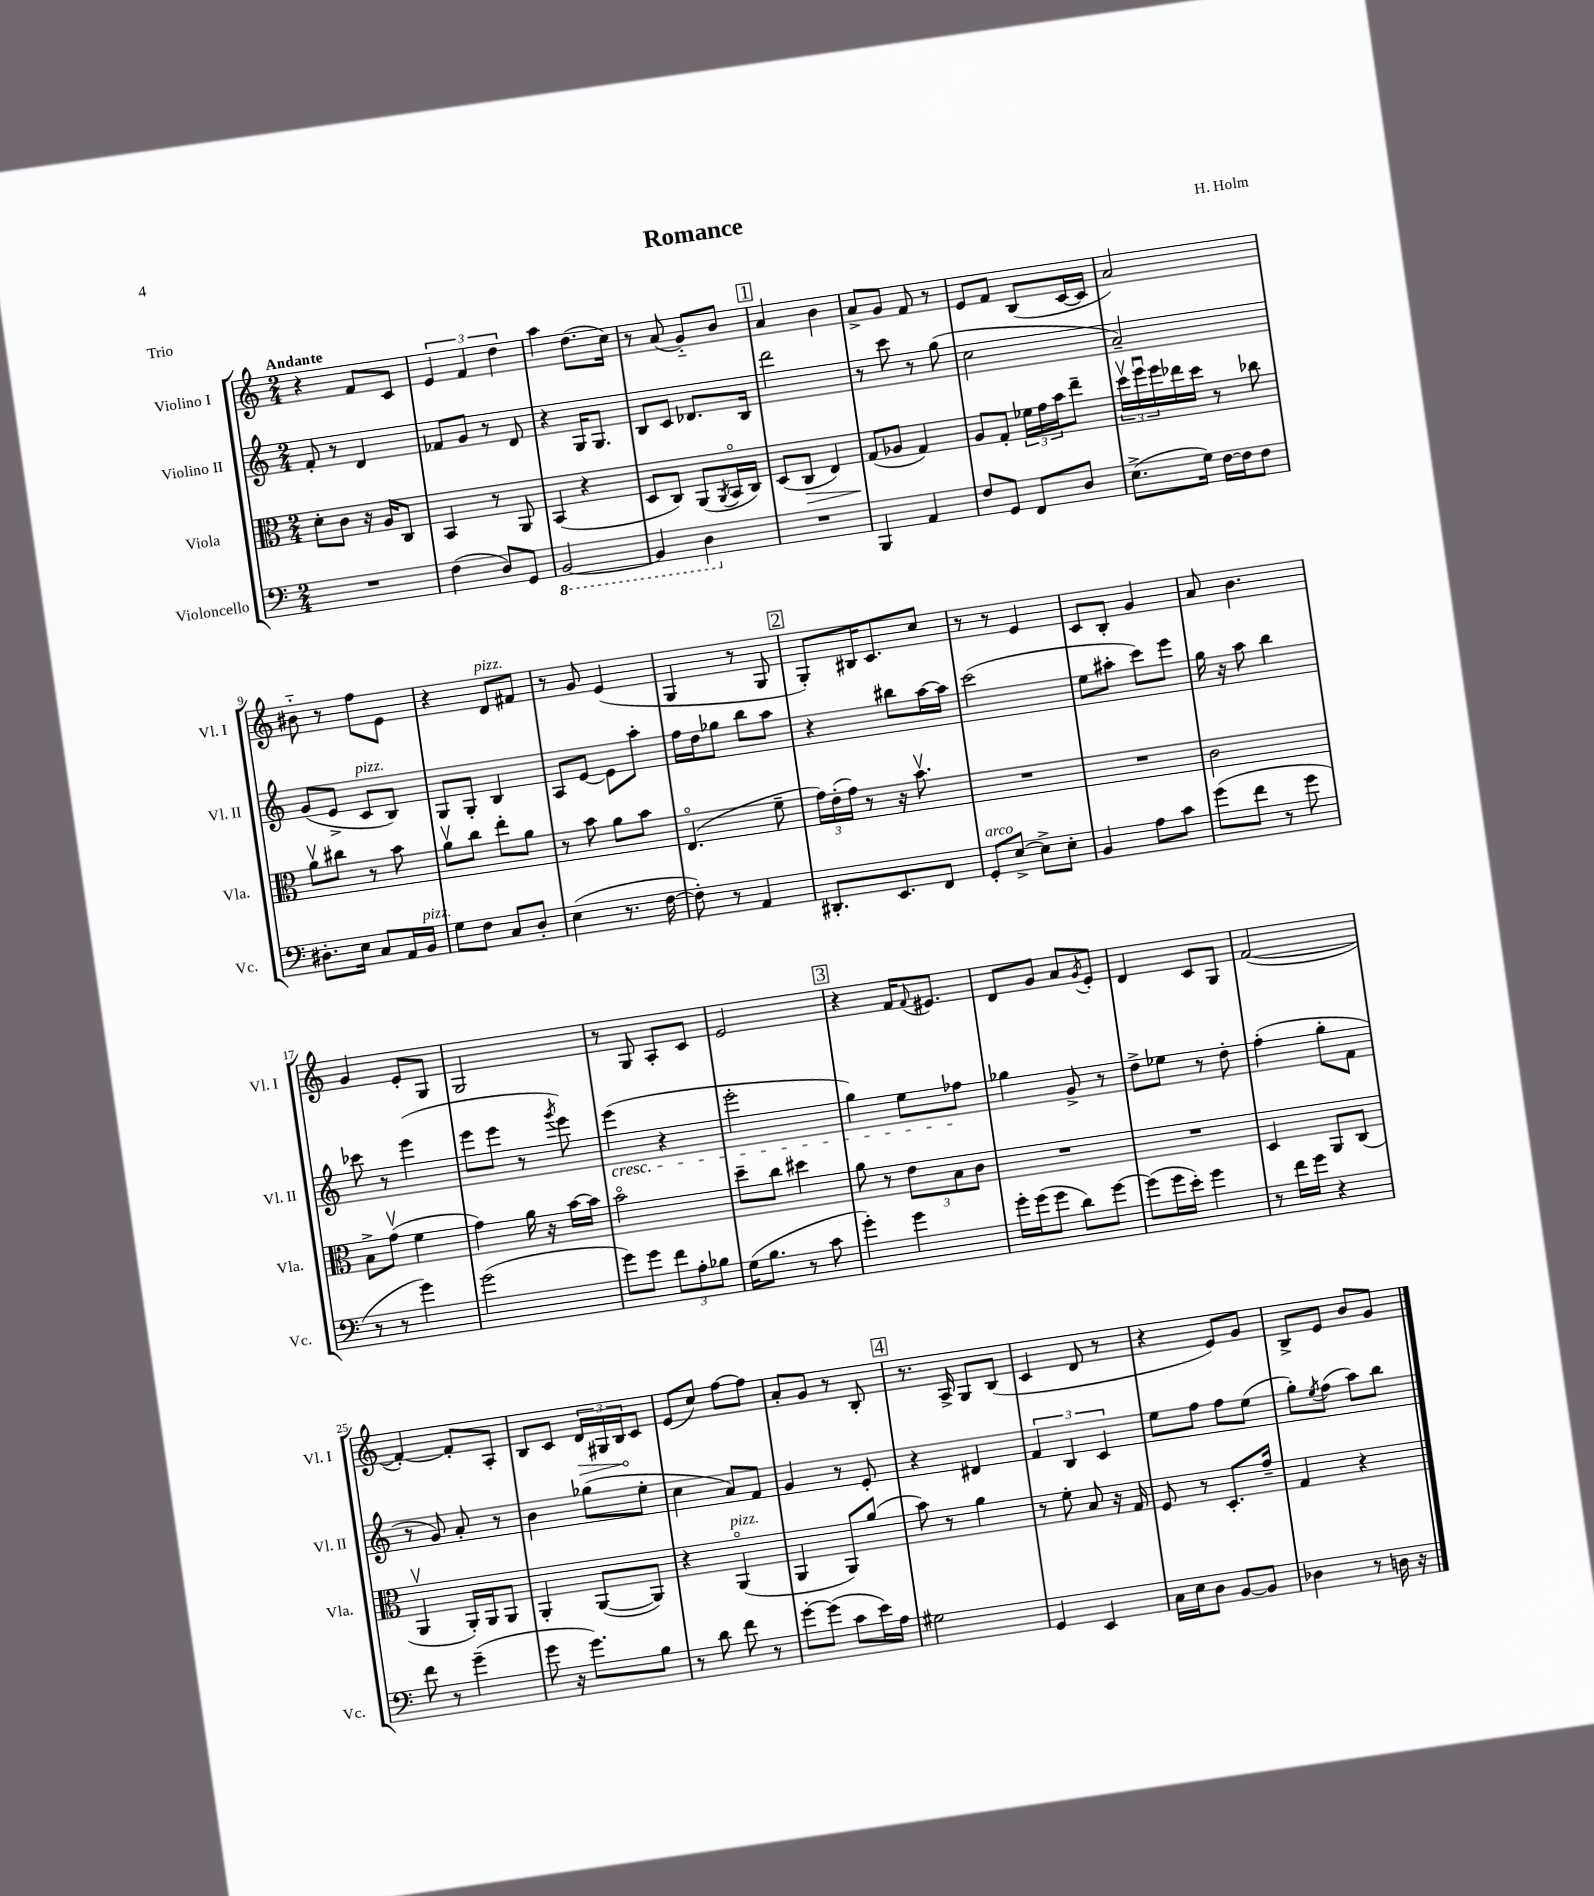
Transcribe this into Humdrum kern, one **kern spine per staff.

**kern	**kern	**kern	**kern
*staff4	*staff3	*staff2	*staff1
*clefF4	*clefC3	*clefG2	*clefG2
*k[]	*k[]	*k[]	*k[]
*M2/4	*M2/4	*M2/4	*M2/4
2r	8d'\L	8f'/	4r
.	8c\J	8r	.
.	16r	4d/	8f/L
.	16A/LK	.	.
.	8C/J	.	8c/J
=	=	=	=
(4F\	4BB/	8f-/L	6e/
.	.	8g/J	.
.	.	.	6f/
8D/L)	8r	8r	.
.	.	.	6dd\
8GG/J	8AA/	8d/	.
=	=	=	=
[2BBB/	(4BB/	4r	4aa\
.	4r	16G/LK	(8.dd\L
.	.	8.G/J	.
.	.	.	16cc\Jk)
=	=	=	=
4BBB/]	8D/L	8B/L	8r
.	8C/J)	8c/J	(8a/
4DD\	(8AA/L	8.d-/L	8g'~/L)
.	8qAA/	.	.
.	16BBo/L	.	8b/J
.	16C/JJ)	16B/Jk	.
=	=	=	=
2r	(8D/L	2ddd\	4a/
.	8C/J	.	.
.	4E/)	.	4b\
=	=	=	=
4BBB/	(8G/L	8r	8a^/L
.	8A-/J	8ccc\	8g/J
4AA/	4G/)	8r	8f/
.	.	(8gg\	8r
=	=	=	=
8F/L	8A/L	2cc\	8e/L
8GG/J	8G'/J	.	8f/J
8FF/L	24f-\LL	.	(8B/L
.	24g\	.	.
.	24b\J	.	.
8D/J	8ee~\J	.	[16c/L
.	.	.	16c/]JJ
=	=	=	=
(8.E^\L	24ddv\LL	2a~/)	2a/)
.	24ffu\	.	.
.	24ff\	.	.
.	16ee-\	.	.
16G\Jk)	16dd\JJ	.	.
[16F\LL	8r	.	.
16F\]J	.	.	.
8F\J	8cc-\	.	.
=	=	=	=
8.D#'\L	8av\L	(8g/L	8b#'~\
.	8cc#\J	8e^/J	8r
16E\Jk	.	.	.
8C/L	8r	8c/L	8ff\L
16AA/L	8b\	8B/J)	8e\J
16BB/JJ	.	.	.
=	=	=	=
8G\L	8av\L	8G/L	4r
8F\J	8cc\J	8G'/J	.
8C/L	8ee'\L	4B/	8d/L
8D'/J	8a\J	.	8f#/J
=	=	=	=
(4E\	8r	8A/L	8r
.	8b\	[8e/J	8g/
8.r	8a\L	8e\]L	(4e/
.	8b\J	8aa'\J	.
[16F\	.	.	.
=	=	=	=
8F'\])	(4.Eo/	16ff\LL	4G/
.	.	16dd\J	.
8r	.	8gg-\J	.
4AA/	.	8bb\L	8r
.	8f~\	8aa\J	8G/
=	=	=	=
8.DD#'/L	24g\LL)	4r	8G'/L)
.	(24e'\	.	.
.	24g\JJ)	.	.
.	8r	.	16B#/K
8.EE/	.	.	8.c/
.	16r	8bb#\L	.
.	8.bv\	.	.
8FF/J	.	[16aa\L	8cc/J
.	.	16aa\]JJ	.
=	=	=	=
8GG'/L	2r	(2ccc\	8r
[8E^/J	.	.	8r
8E^\]L	.	.	4e/
8E'\J	.	.	.
=	=	=	=
4BB/	2r	8ee\L	8c/L
.	.	8aa#'\J	8B'/J
8A\L	.	8ccc\L)	4g/
8c\J	.	8eee\J	.
=	=	=	=
(8g\L	2c\	16gg\	8a/
.	.	16r	.
8f\J	.	8aa\	4.b\
8r	.	4bb\	.
8g\	.	.	.
=	=	=	=
8r	8B^\L	8ccc-\	4g/
8r	(8gv\J	8r	.
4g\)	4f\	(4eee\	8e'/L
.	.	.	8G/J
=	=	=	=
(2g\	4g\)	8eee\L	2G/
.	.	8eee\J	.
.	16a\	8r	.
.	16r	.	.
.	.	8qggg/	.
.	[16b\LL	8eee\)	.
.	16b\]JJ	.	.
=	=	=	=
8g\L)	2bo\	(4eee\	8r
8g\J	.	.	8G/
12f\L	.	4r	8A'/L
12A'\	.	.	.
.	.	.	8c/J
12B-\J	.	.	.
=	=	=	=
(16G\LK	8dd~\L	2eee'\	2e/
8.B\J	.	.	.
.	8cc\J	.	.
8r	4dd#\	.	.
8c\	.	.	.
=	=	=	=
4g'\)	8a\	4gg\)	4r
.	8r	.	.
4g\	12e\L	8ee\L	16f/LK
.	.	.	8qqf/
.	.	.	8.e#/J
.	12B\	.	.
.	.	8ff-\J	.
.	12c\J	.	.
=	=	=	=
16g'\LL	2r	4gg-\	8d/L
(16g\J	.	.	.
8g\J	.	.	8g/J
8d\L)	.	8g^/	8a/L
.	.	.	8qg/
[8g\J	.	8r	8e'/J
=	=	=	=
(8g\]L	2r	8dd^\L	4d/
16g\L	.	8ee-\J	.
16e'\JJ)	.	.	.
4g\	.	8r	8c/L
.	.	8dd'\	8G/J
=	=	=	=
8r	4D/	(4ff'\	([2f/
16f\LL	.	.	.
16g\JJ	.	.	.
4r	8AA/L	8gg'\L	.
.	(8C/J	8f\J	.
=	=	=	=
8f\	4AAv/	8r	4f'/_)
8r	.	8g/)	.
(4g~\	16AA'/LL)	8a'/	8f'/]L
.	16AA/J	.	.
.	8AA/J	8r	8A'/J
=	=	=	=
8g\	4AA'/	4b\	8B/L
16r	.	.	8c/J
8.g\L)	.	.	.
.	([8AA/L	(8gg-\L	24d/LL
.	.	.	24G#/
.	.	.	24B/J
8B\J	8AA/]J)	8ee'\J	8c/J
=	=	=	=
8r	4r	4cc\	(8e/L
8d\	.	.	8cc/J)
8f\	(4AAo/	8a/L)	[8ff\L
8r	.	8f/J	8ff\]J
=	=	=	=
[8g'\L	4AA/	4g/	8a'/L
(8g\]J	.	.	8g/J
8c\L	8AA/L)	8r	8r
16e\L)	(8a/J	8e'/	8B'/
16A\JJ	.	.	.
=	=	=	=
2G#\	8b\)	4r	8.r
.	8r	.	.
.	.	.	16A^/
.	4a\	4d#/	8G/L
.	.	.	(8B/J
=	=	=	=
4GG/	8r	6f/	4c/
.	8f'\	.	.
.	.	6B/	.
4EE/	8B/	.	8d/
.	.	6c/	.
.	16r	.	8r
.	16G/	.	.
=	=	=	=
16C\LL	8F/	8ee\L	4r
16E\J	.	.	.
8D\J	8r	8ff\J	.
[8BB/L	8.D'/L	8ff\L	8e/L)
8BB/]J	.	(8ee\J	8g/J
.	16g~/Jk	.	.
=	=	=	=
4D-\	4G/	8gg'\L)	8B^/L
.	.	8qee/	.
.	.	(8ff\J	8e/J
8r	4r	8aa\L)	8b/L
16D\	.	8bb\J	8g/J
16r	.	.	.
==	==	==	==
*-	*-	*-	*-
